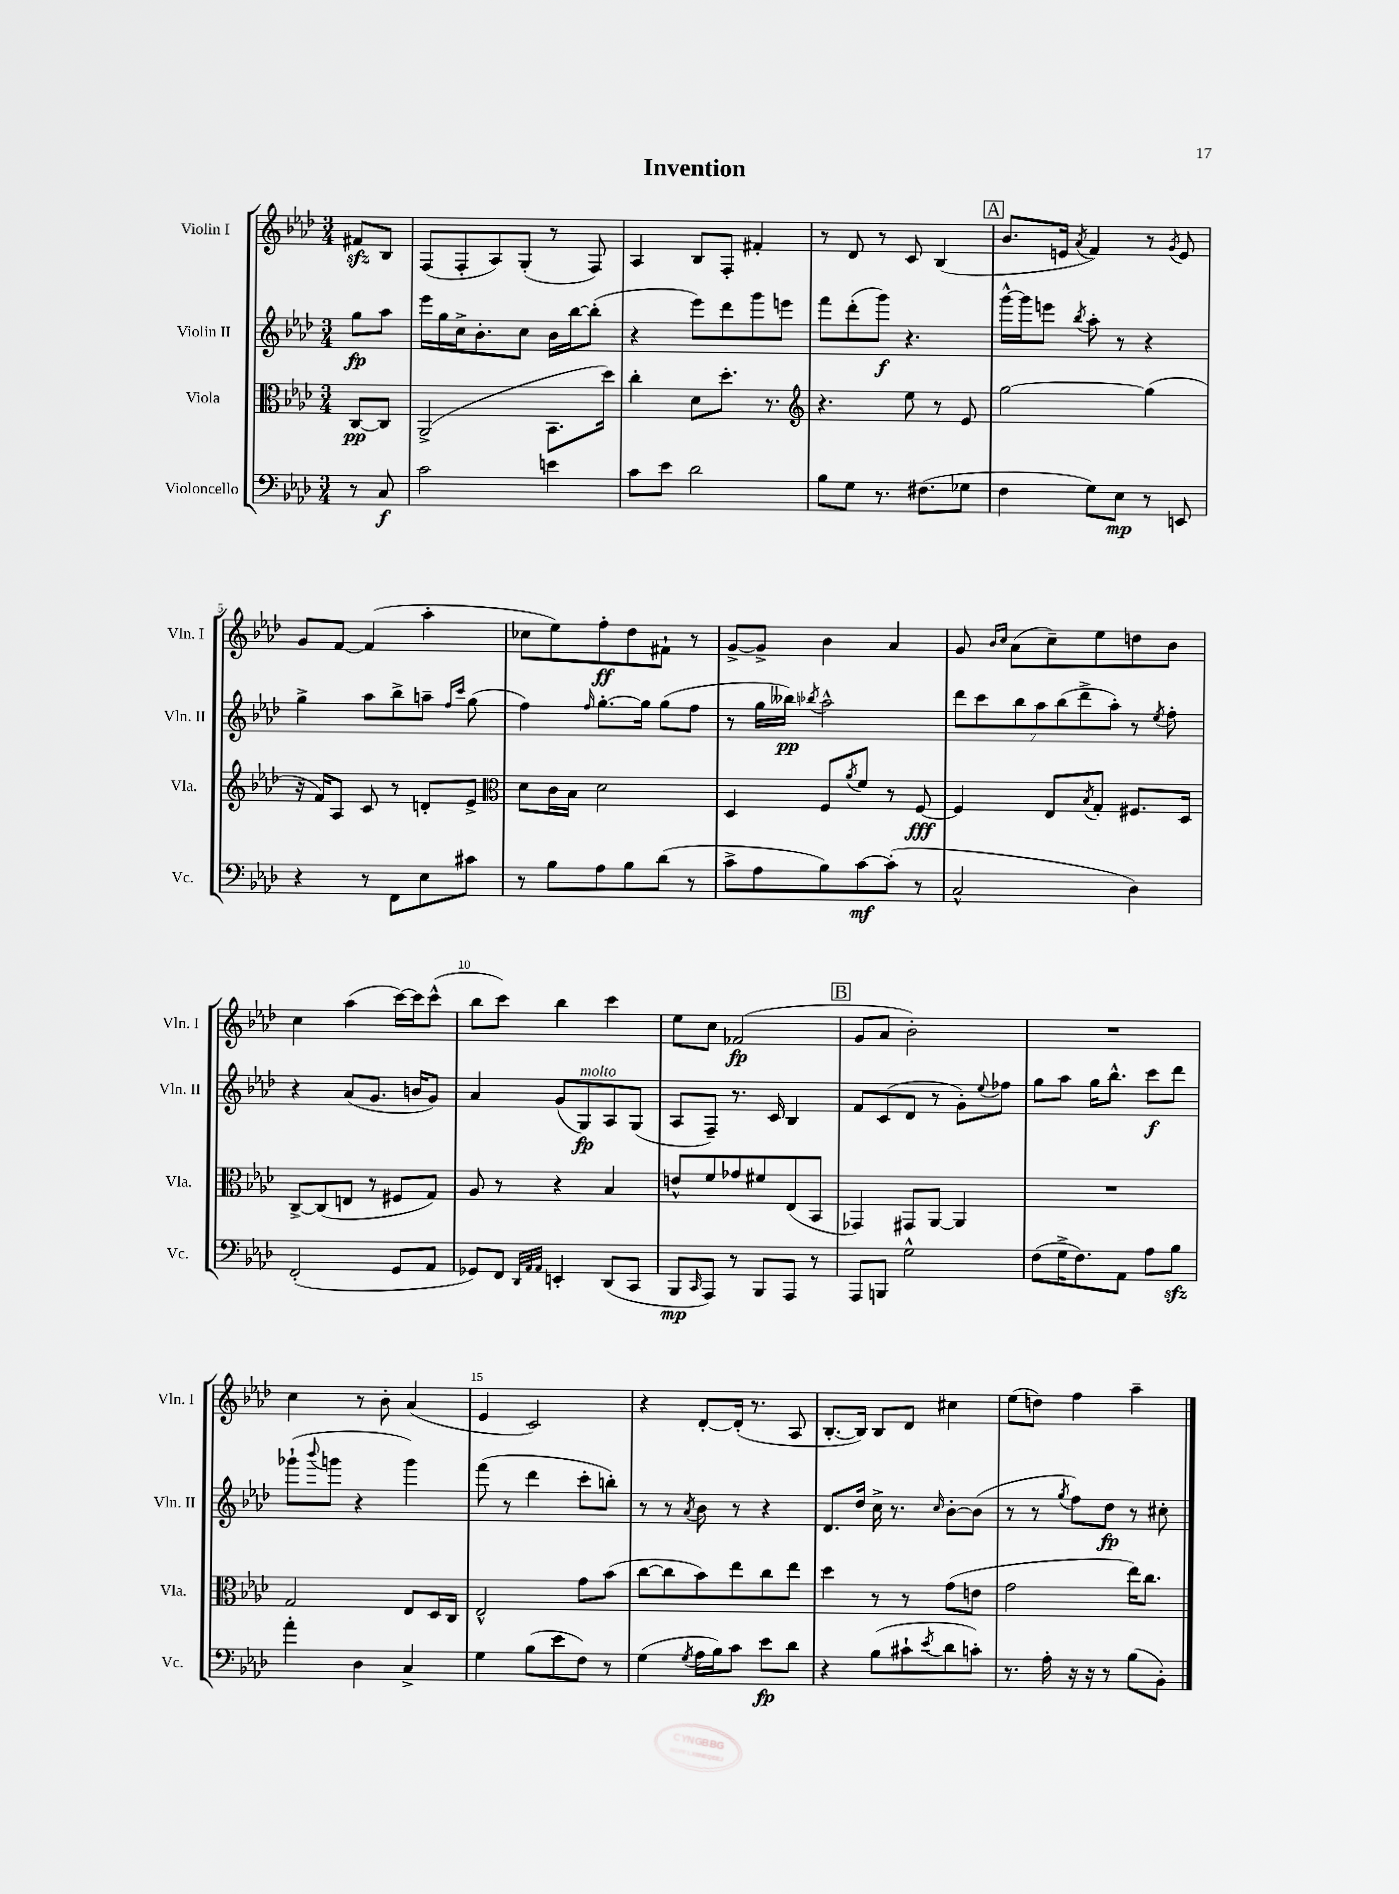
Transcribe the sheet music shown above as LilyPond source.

\header { title = "Invention" }
<<
\new StaffGroup <<
\new Staff = "s0" \with { instrumentName = "Violin I" shortInstrumentName = "Vln. I" } {
    \clef treble \key aes \major \numericTimeSignature \time 3/4 \partial 4
    fis'8\sfz bes8 |
    f8( f8-. aes8) g8-.( r8 f8) |
    aes4 bes8 f8-. fis'4-. |
    r8 des'8 r8 c'8 bes4( |
    \mark \markup { \box "A" } bes'8. e'16 \acciaccatura { aes'8 } f'4) r8 \acciaccatura { g'8 } e'8 |
    g'8 f'8~ f'4( aes''4-. |
    ces''8 ees''8) f''8-.\ff des''8 fis'8-! r8 |
    g'8~-> g'8-> bes'4 aes'4 |
    g'8 \grace { bes'16 c''16 } aes'8( c''8--) ees''8 d''8 bes'8 |
    c''4 aes''4( c'''16~) c'''16 c'''8-^( |
    bes''8 c'''8) bes''4 c'''4 |
    ees''8 c''8 fes'2\fp( |
    \mark \markup { \box "B" } g'8 aes'8 bes'2-.) |
    R2. |
    c''4 r8 bes'8-. aes'4( |
    ees'4 c'2) |
    r4 des'8~-. des'16-.( r8. aes8 |
    bes8.~-. bes16) bes8 des'8 cis''4 |
    ees''8( d''8) f''4 aes''4-- \bar "|." |
}
\new Staff = "s1" \with { instrumentName = "Violin II" shortInstrumentName = "Vln. II" } {
    \clef treble \key aes \major \numericTimeSignature \time 3/4 \partial 4
    g''8\fp aes''8 |
    ees'''16 g''16 c''16-> bes'8.-. c''8 bes'16 bes''16~ bes''8-.( |
    r4 ees'''8) des'''8 g'''8 e'''8 |
    f'''8 des'''8-.( g'''8\f) r4. |
    \mark \markup { \box "A" } g'''16~-^ g'''16 e'''8 \acciaccatura { bes''8 } aes''8-. r8 r4 |
    g''4-> aes''8 bes''8-> a''8-- \grace { f''16 c'''16 } g''8( |
    f''4) \grace { f''16 } g''8.~-. g''16 g''8( f''8 |
    r8 g''16 beses''16\pp) \acciaccatura { bes''8 } aes''2-^ |
    \tuplet 7/4 { des'''8 c'''8 bes''8 aes''8 bes''8( des'''8-> aes''8-.) } r8 \acciaccatura { ees''8 } f''8-. |
    r4 aes'8( g'8. b'16 g'8) |
    aes'4 g'8( g8\fp^\markup { \italic "molto" }) aes8 g8( |
    aes8 f8--) r8. c'16 bes4 |
    \mark \markup { \box "B" } f'8 c'8( des'8 r8 g'8-.) \appoggiatura { ees''8 } fes''8 |
    g''8 aes''8 g''16 bes''8.-^ c'''8\f des'''8 |
    ges'''8-!( \appoggiatura { bes'''8 } g'''8 r4 g'''4) |
    f'''8( r8 des'''4 c'''8-. b''8-.) |
    r8 r8 \acciaccatura { aes'8 } bes'8 r8 r4 |
    des'8. des''16 c''16-> r8. \grace { c''16 } bes'8~-. bes'8( |
    r8 r8 \acciaccatura { g''8 } f''8) des''8\fp r8 cis''8-. \bar "|." |
}
\new Staff = "s2" \with { instrumentName = "Viola" shortInstrumentName = "Vla." } {
    \clef alto \key aes \major \numericTimeSignature \time 3/4 \partial 4
    c8~\pp c8 |
    aes,2->( bes,8. des''16) |
    c''4-. des'8 des''8.-. r8. |
    \clef treble r4. ees''8 r8 ees'8 |
    \mark \markup { \box "A" } g''2~ g''4( |
    r16 f'16) aes8 c'8 r8 d'8-. ees'8-> |
    \clef alto des'8 c'16 bes16 des'2 |
    des4 f8 \acciaccatura { aes'8 } f'8 r8 f8~\fff |
    f4 ees8 \acciaccatura { bes8 } g8-. fis8. des16 |
    c8~-> c8( e8 r8 fis8 g8) |
    aes8 r8 r4 bes4 |
    e'8-^ f'8 ges'8 fis'8 ees8( bes,8 |
    \mark \markup { \box "B" } ges,4) gis,8 aes,8~ aes,4 |
    R2. |
    g2 ees8 des16 c16 |
    ees2-^ g'8 bes'8( |
    c''8~ c''8 bes'8) ees''8 c''8 ees''8 |
    des''4 r8 r8 g'8( e'8 |
    g'2 ees''16) c''8. \bar "|." |
}
\new Staff = "s3" \with { instrumentName = "Violoncello" shortInstrumentName = "Vc." } {
    \clef bass \key aes \major \numericTimeSignature \time 3/4 \partial 4
    r8 c8\f |
    c'2 e'4 |
    c'8 ees'8 des'2 |
    bes8 g8 r8. fis8.( ges8 |
    \mark \markup { \box "A" } f4 g8) ees8\mp r8 e,8 |
    r4 r8 f,8 ees8 cis'8 |
    r8 bes8 aes8 bes8 des'8( r8 |
    c'8-> aes8 bes8) c'8~\mf c'8-.( r8 |
    c2-^ des4) |
    f,2-.( g,8 aes,8 |
    ges,8) f,8 \grace { des,32 aes,32 aes,32 } e,4-. des,8( c,8 |
    bes,,8\mp \grace { c,16 } aes,,8) r8 bes,,8 aes,,8 r8 |
    \mark \markup { \box "B" } aes,,8 b,,8 g2-^ |
    f8( g16-> f8.) aes,8 aes8 bes8\sfz |
    aes'4-. des4 c4-> |
    g4 bes8( ees'8 f8) r8 |
    g4( \acciaccatura { g8 } aes16 bes16) c'8 ees'8\fp des'8 |
    r4 bes8( cis'8-! \acciaccatura { ees'8 } des'8 c'8-.) |
    r8. aes16-. r16 r16 r8 bes8( bes,8-.) \bar "|." |
}
>>
>>
\layout { \context { \Score \override BarNumber.break-visibility = ##(#f #t #t) barNumberVisibility = #(every-nth-bar-number-visible 5) } }
